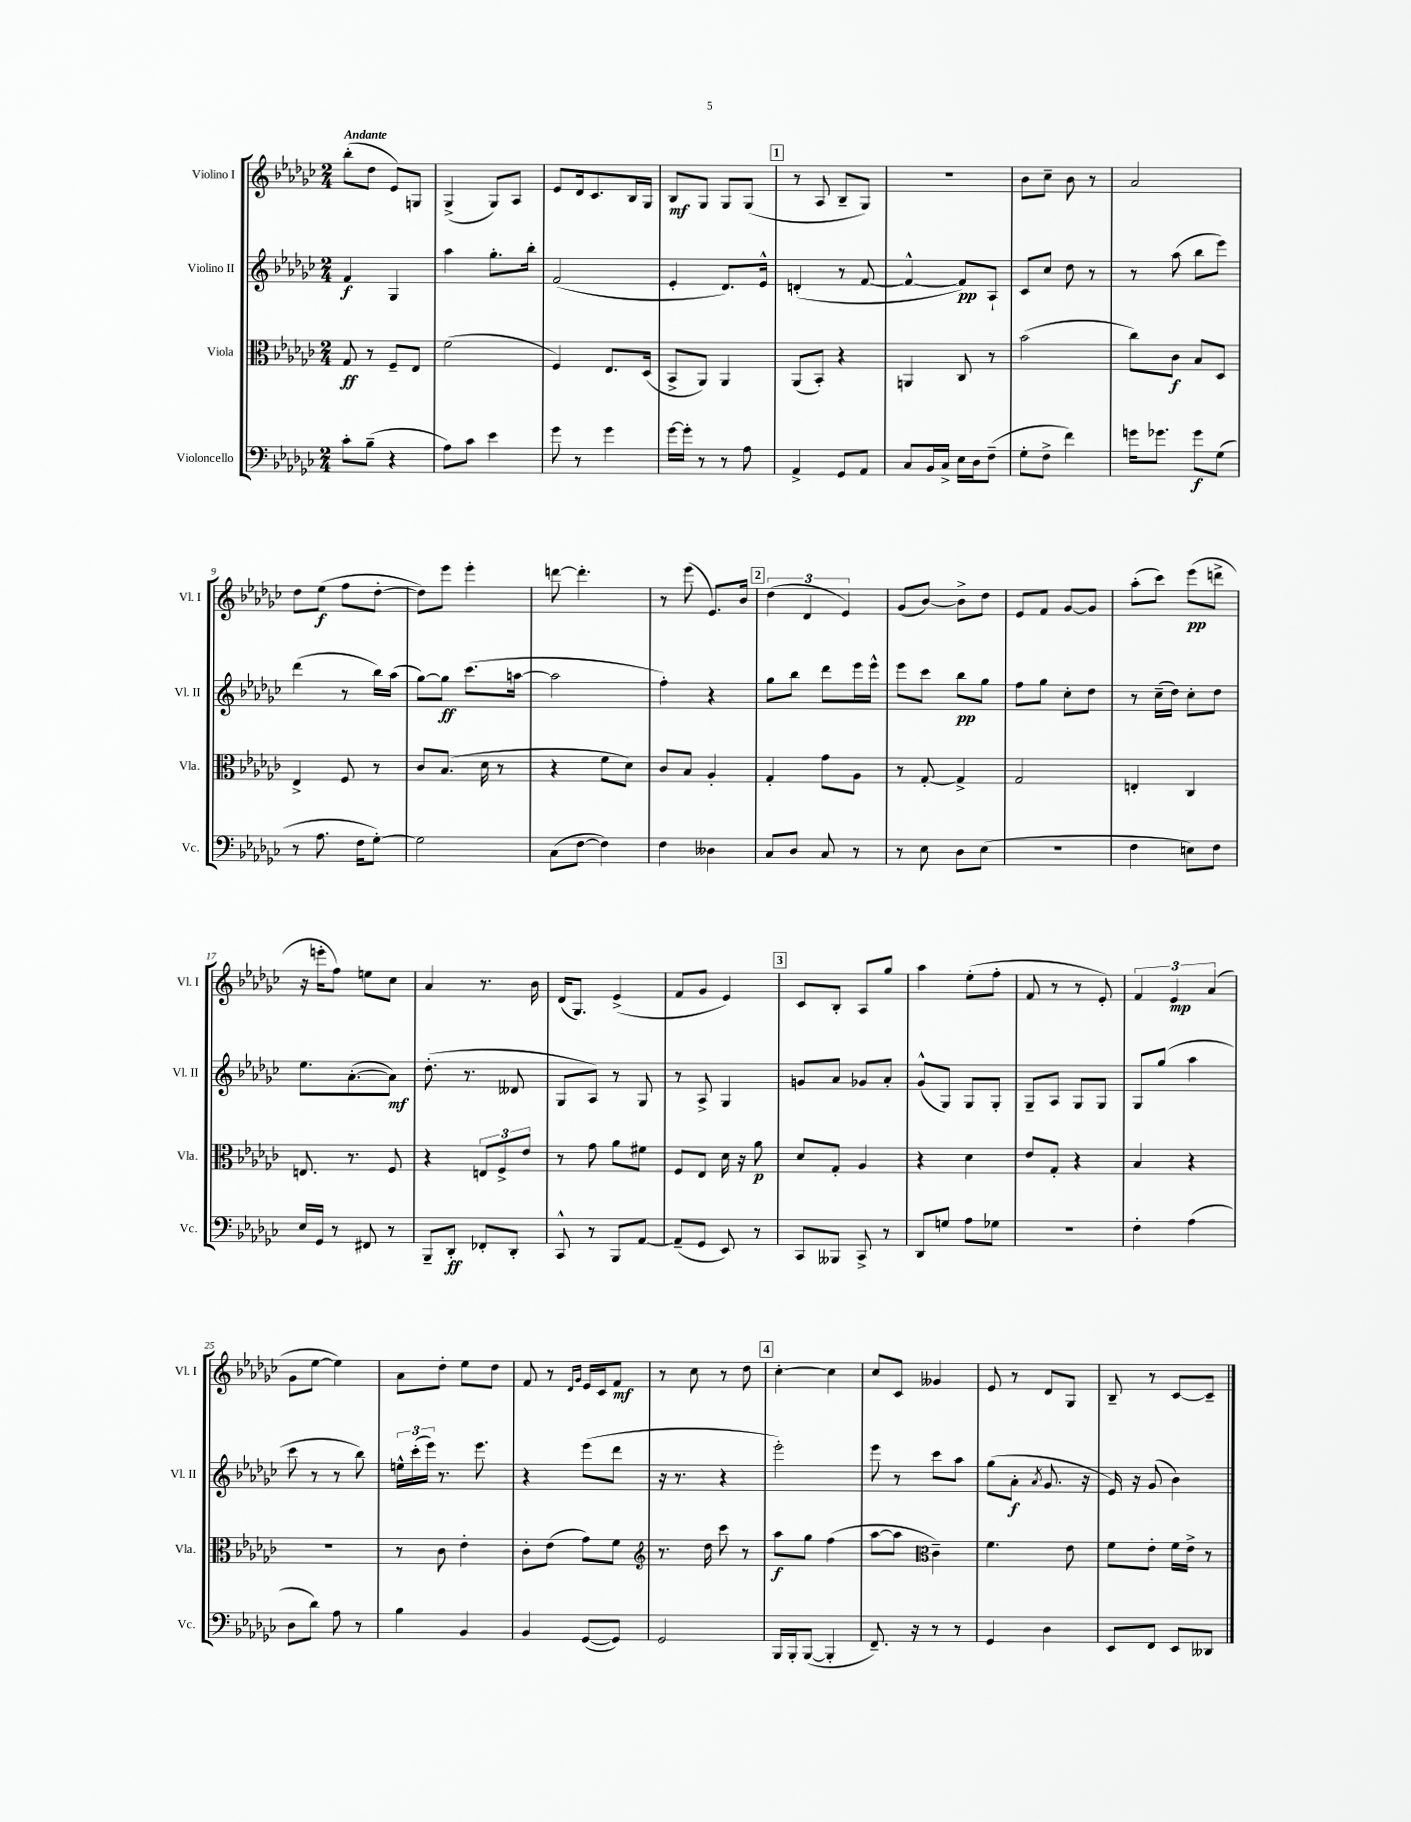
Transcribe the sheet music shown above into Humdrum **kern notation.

**kern	**kern	**kern	**kern
*staff4	*staff3	*staff2	*staff1
*clefF4	*clefC3	*clefG2	*clefG2
*k[b-e-a-d-g-c-]	*k[b-e-a-d-g-c-]	*k[b-e-a-d-g-c-]	*k[b-e-a-d-g-c-]
*M2/4	*M2/4	*M2/4	*M2/4
8c-'	8G-	4f	(8bb-'
(8B-~	8r	.	8dd-
4r	8F~	4G-	8e-)
.	8E-	.	8G
=	=	=	=
8A-)	(2f	4aa-	(4G-^
8c-	.	.	.
4e-	.	8.gg-'	8G-)
.	.	.	8A-
.	.	16bb-'	.
=	=	=	=
8g-	4F)	(2f	8e-
8r	.	.	16d-
.	.	.	8.c-
4g-	8.E-	.	.
.	.	.	16B-
.	(16D-	.	16G-
=	=	=	=
[16g-	8BB-^	4e-'	8B-
16g-']	.	.	.
8r	8AA-)	.	8G-
8r	4AA-	8.d-)	8G-
8A-	.	.	(8G-
.	.	16e-^^	.
=	=	=	=
4AA-^	(8AA-	(4d'	8r
.	8BB-')	.	8A-
8GG-	4r	8r	8B-~
8AA-	.	[8f	8G-)
=	=	=	=
8C-	4AA	4f^^_	2r
16BB-	.	.	.
16C-^	.	.	.
16E-	8C-	8f])	.
16D-	.	.	.
(8F~	8r	8A-`	.
=	=	=	=
8G-'	(2b-	8c-	8b-
8F^	.	8cc-	8cc-~
4f)	.	8dd-	8b-
.	.	8r	8r
=	=	=	=
16g	8cc-)	8r	2a-
8.g-	.	.	.
.	8c-	(8aa-	.
8g-	8B-	8bb-	.
(8G-	8D-	8eee-)	.
=	=	=	=
8r	4E-^	(4ddd-	8dd-
8.A-	.	.	(8ee-
.	8F	8r	8ff
16F	.	.	.
[8G-')	8r	16bb-)	[8dd-'
.	.	(16aa-	.
=	=	=	=
2G-]	8c-	[8gg-)	8dd-])
.	(8.B-	8gg-]	8eee-
.	.	(8.ccc-	4eee-'
.	16d-	.	.
.	8r	.	.
.	.	[16aa	.
=	=	=	=
(8C-	4r	2aa]	[8ddd
[8F	.	.	4.ddd']
4F])	8f	.	.
.	8d-)	.	.
=	=	=	=
4F	8c-	4ff')	8r
.	8B-	.	(8eee-
4D--	4A-'	4r	8.e-)
.	.	.	16b-
=	=	=	=
8C-	4G-'	8gg-	(6dd-
8D-	.	8bb-	.
.	.	.	6d-
8C-	8g-	8ddd-	.
.	.	.	6e-)
8r	8A-	16eee-	.
.	.	16eee-^^	.
=	=	=	=
8r	8r	8eee-	(8g-
8E-	[8G-'	8ccc-	[8b-)
8D-	4G-^]	8bb-	8b-^]
(8E-	.	8gg-	8dd-
=	=	=	=
2r	2G-	8ff	8e-
.	.	8gg-	8f
.	.	8cc-'	[8g-
.	.	8dd-	8g-]
=	=	=	=
4F	4E'	8r	(8aa-'
.	.	(16cc-~	8ccc-)
.	.	16dd-)	.
8E)	4C-	8cc-'	(8eee-
8F	.	8dd-	8ddd^
=	=	=	=
16E-	8.E	8.ee-	16r
16GG-	.	.	16eee'
8r	.	.	8ff)
.	8.r	([8.a-'	.
8FF#	.	.	8ee
8r	8F	8a-])	8cc-
=	=	=	=
8BBB-~	4r	(8.dd-'	4a-
8DD-'	.	.	.
.	.	8.r	.
8FF-'	12E	.	8.r
.	12F^	.	.
8DD-'	.	8d--	.
.	12e-	.	.
.	.	.	16b-
=	=	=	=
8CC-^^	8r	8G-	(16d-
.	.	.	8.G-)
8r	8g-	8A-)	.
8BBB-	8a-	8r	(4e-^
[8AA-	8f#	8G-	.
=	=	=	=
(8AA-~]	8F	8r	8f
8GG-	8E-	8A-^	8g-
8EE-)	16d-	4G-	4e-)
.	16r	.	.
8r	8a-	.	.
=	=	=	=
8CC-	8d-	8g	8c-
8BBB--	8G-'	8a-	8B-'
8CC-^	4A-	8g-	8A-
8r	.	8a-'	8gg-
=	=	=	=
8DD-	4r	(8g-^^	4aa-
8G	.	8G-)	.
8A-	4d-	8G-	(8ee-'
8G-	.	8G-'	8ff'
=	=	=	=
2r	8e-	8G-~	8f
.	8G-'	8A-	8r
.	4r	8G-	8r
.	.	8G-	8e-')
=	=	=	=
4F'	4B-	8G-	6f
.	.	(8gg-	.
.	.	.	6e-
(4A-	4r	4aa-	.
.	.	.	(6a-
=	=	=	=
8D-	2r	8ccc-	8g-
8d-)	.	8r	[8ee-
8A-	.	8r	4ee-])
8r	.	8bb-)	.
=	=	=	=
4B-	8r	24ee^^	8a-
.	.	(24ccc-'	.
.	.	24eee-)	.
.	8c-	8.r	8dd-'
4BB-	4e-'	.	8ee-
.	.	8.eee-	.
.	.	.	8dd-
=	=	=	=
4BB-	8c-'	4r	8f
.	(8e-	.	8r
.	.	.	16qqd-
.	.	.	16qqg-
([8GG-	8g-)	(8eee-	16e-
.	.	.	16c-
8GG-])	8f	8ddd-	8f
=	=	=	=
*	*clefG2	*	*
2GG-	8.r	16r	8r
.	.	8.r	.
.	.	.	8cc-
.	16dd-	.	.
.	8ccc-	4r	8r
.	8r	.	8dd-
=	=	=	=
16BBB-	8aa-	2eee-')	[4cc-'
16BBB-'	.	.	.
([8BBB-	8gg-	.	.
4BBB-']	(4ff	.	4cc-]
=	=	=	=
8.FF~)	[8aa-	8eee-	8cc-
.	8aa-]	8r	8c-
16r	.	.	.
*	*clefC3	*	*
8r	4c-~)	8ccc-	4g--
8r	.	8aa-	.
=	=	=	=
4GG-	4.f	(8gg-	8e-
.	.	8a-'	8r
.	.	8qa-	.
4D-	.	8.g-	8d-
.	8e-	.	8G-
.	.	16r	.
=	=	=	=
8EE-	8f	16e-)	8B-~
.	.	16r	.
8FF	8e-'	(8g-	8r
8EE-	16f	4b-)	[8c-
.	16e-^	.	.
8DD--	8r	.	8c-~]
==	==	==	==
*-	*-	*-	*-
